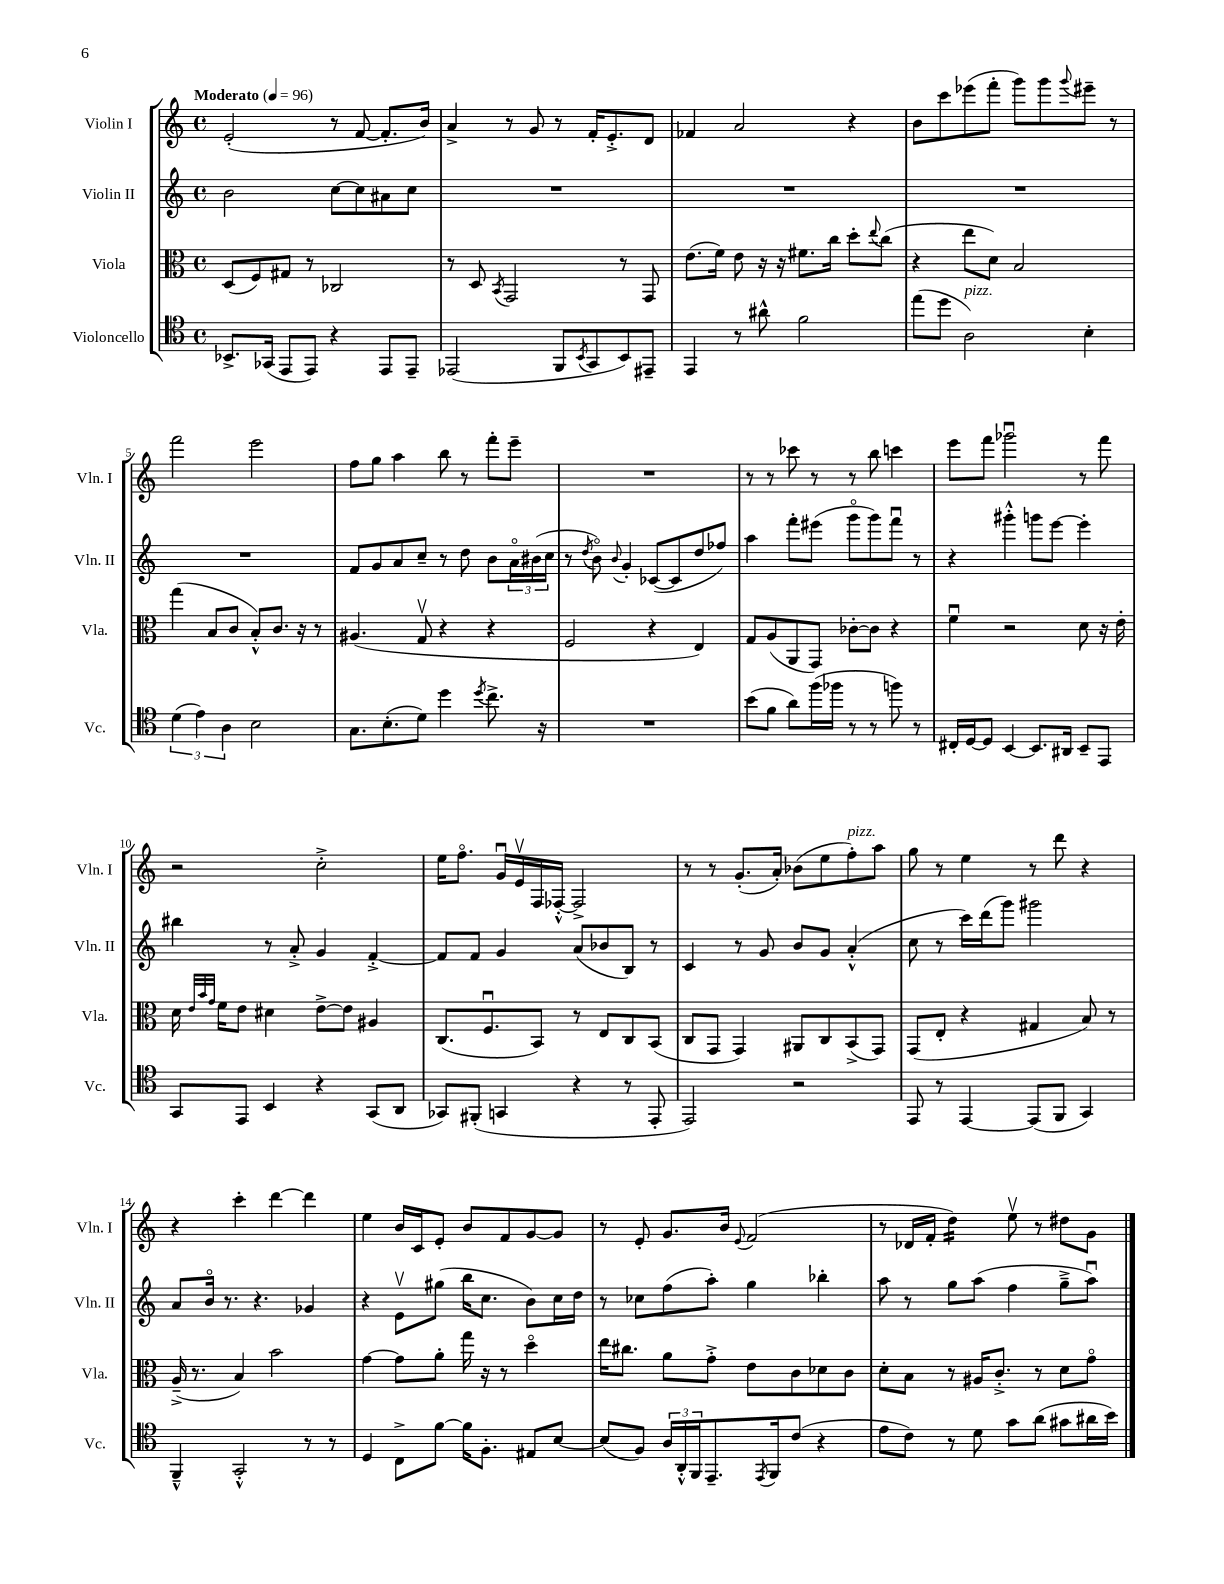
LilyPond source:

<<
\new StaffGroup <<
\new Staff = "s0" \with { instrumentName = "Violin I" shortInstrumentName = "Vln. I" } {
    \clef treble \key c \major \defaultTimeSignature \time 4/4 \tempo "Moderato" 4 = 96
    e'2-.( r8 f'8~ f'8.-. b'16) |
    a'4-> r8 g'8 r8 f'16-. e'8.-.-> d'8 |
    fes'4 a'2 r4 |
    b'8 c'''8 ees'''8( f'''8-. g'''8) g'''8 \appoggiatura { g'''8 } eis'''8-- r8 |
    f'''2 e'''2 |
    f''8 g''8 a''4 b''8 r8 f'''8-. e'''8-- |
    R1 |
    r8 r8 ces'''8 r8 r8 b''8 c'''4 |
    e'''8 f'''8 ges'''2\downbow r8 f'''8 |
    r2 c''2-.-> |
    e''16 f''8.\flageolet g'16\downbow e'16\upbow f16 fes16~-.-^ fes2-> |
    r8 r8 g'8.-.( a'16-.) bes'8( e''8 f''8-.^\markup { \italic "pizz." }) a''8 |
    g''8 r8 e''4 r8 d'''8 r4 |
    r4 c'''4-. d'''4~ d'''4 |
    e''4 b'16 c'16 e'8-. b'8 f'8 g'8~ g'8 |
    r8 e'8-. g'8. b'16 \appoggiatura { e'8 } f'2( |
    r8 des'16 f'16-. d''4:16) e''8\upbow r8 dis''8 g'8 \bar "|." |
}
\new Staff = "s1" \with { instrumentName = "Violin II" shortInstrumentName = "Vln. II" } {
    \clef treble \key c \major \defaultTimeSignature \time 4/4
    b'2 c''8~ c''8 ais'8 c''8 |
    R1 |
    R1 |
    R1 |
    R1 |
    f'8 g'8 a'8 c''8-- r8 d''8 b'8 \tuplet 3/2 { a'16\flageolet bis'16( c''16 } |
    r8 \acciaccatura { d''8 } b'8\flageolet) \appoggiatura { b'8 } g'4-. ces'8~( ces'8 d''8 fes''8) |
    a''4 f'''8-. eis'''8( g'''8\flageolet g'''8) f'''8\downbow r8 |
    r4 gis'''4-.-^ g'''8 e'''8~ e'''4-. |
    bis''4 r8 a'8-.-> g'4 f'4~-.-> |
    f'8 f'8 g'4 a'8( bes'8 b8) r8 |
    c'4 r8 g'8 b'8 g'8 a'4-.-^( |
    c''8 r8 c'''16) d'''16( g'''8) gis'''2 |
    a'8 b'16\flageolet r8. r4. ges'4 |
    r4 e'8\upbow gis''8( b''16 c''8. b'8) c''16 d''16 |
    r8 ces''8 f''8( a''8-.) g''4 bes''4-. |
    a''8 r8 g''8 a''8( f''4 g''8---> a''8\downbow) \bar "|." |
}
\new Staff = "s2" \with { instrumentName = "Viola" shortInstrumentName = "Vla." } {
    \clef alto \key c \major \defaultTimeSignature \time 4/4
    d8( f8) gis8 r8 ces2 |
    r8 d8 \acciaccatura { b,8 } g,2 r8 g,8 |
    e'8.( f'16) e'8 r16 r16 fis'8. c''16 d''8-. \appoggiatura { e''8 } c''8( |
    r4 e''8 d'8) b2 |
    g''4( b8 c'8 b8-.-^) c'8. r16 r8 |
    ais4.( g8\upbow r4 r4 |
    f2 r4 e4) |
    g8 a8( a,8 g,8) ces'8~-. ces'8 r4 |
    f'4\downbow r2 d'8 r16 e'16-. |
    d'16 \grace { e'32 b'32 g'32 } f'16 e'8 dis'4 e'8~-> e'8 ais4 |
    c8.( f8.\downbow b,8) r8 e8 c8 b,8( |
    c8 g,8 g,4) ais,8 c8 b,8->( g,8) |
    g,8( e8-. r4 gis4 b8) r8 |
    a16--->( r8. b4) b'2 |
    g'4~ g'8 a'8-. g''16 r16 r8 d''4\flageolet |
    e''16 cis''8. a'8 g'8-.-> e'8 c'8 des'8 c'8 |
    d'8-. b8 r8 ais16 c'8.-.-> r8 d'8 g'8\flageolet \bar "|." |
}
\new Staff = "s3" \with { instrumentName = "Violoncello" shortInstrumentName = "Vc." } {
    \clef tenor \key c \major \defaultTimeSignature \time 4/4
    bes,8.-> ges,16( e,8 e,8) r4 e,8 e,8-- |
    ees,2( f,8 \acciaccatura { b,8 } g,8 b,8) eis,8-- |
    e,4 r8 ais'8-^ f'2 |
    e''8( d''8 a2^\markup { \italic "pizz." }) b4-. |
    \tuplet 3/2 { d'4( e'4) a4 } b2 |
    g8. b8.-.( d'8) d''4 \acciaccatura { d''8 } c''8.-> r16 |
    R1 |
    b'8( f'8 a'8) f''16( fes''16 r8 r8 f''8) r8 |
    cis16-. d16~ d8 b,4~ b,8. ais,16 b,8-- e,8 |
    g,8 e,8 b,4 r4 g,8( a,8 |
    ges,8) fis,8-.( g,4 r4 r8 e,8-. |
    e,2) r2 |
    e,8 r8 e,4~ e,8( f,8 g,4) |
    f,4---^ g,2-.-^ r8 r8 |
    d4 c8-> f'8~ f'16 f8.-. eis8 b8~ |
    b8( f8) \tuplet 3/2 { a16 a,16-.-^ f,16 } e,8.-- \acciaccatura { e,8 } f,16 c'8( r4 |
    e'8 c'8) r8 d'8 g'8 a'8( gis'8 ais'16 b'16) \bar "|." |
}
>>
>>
